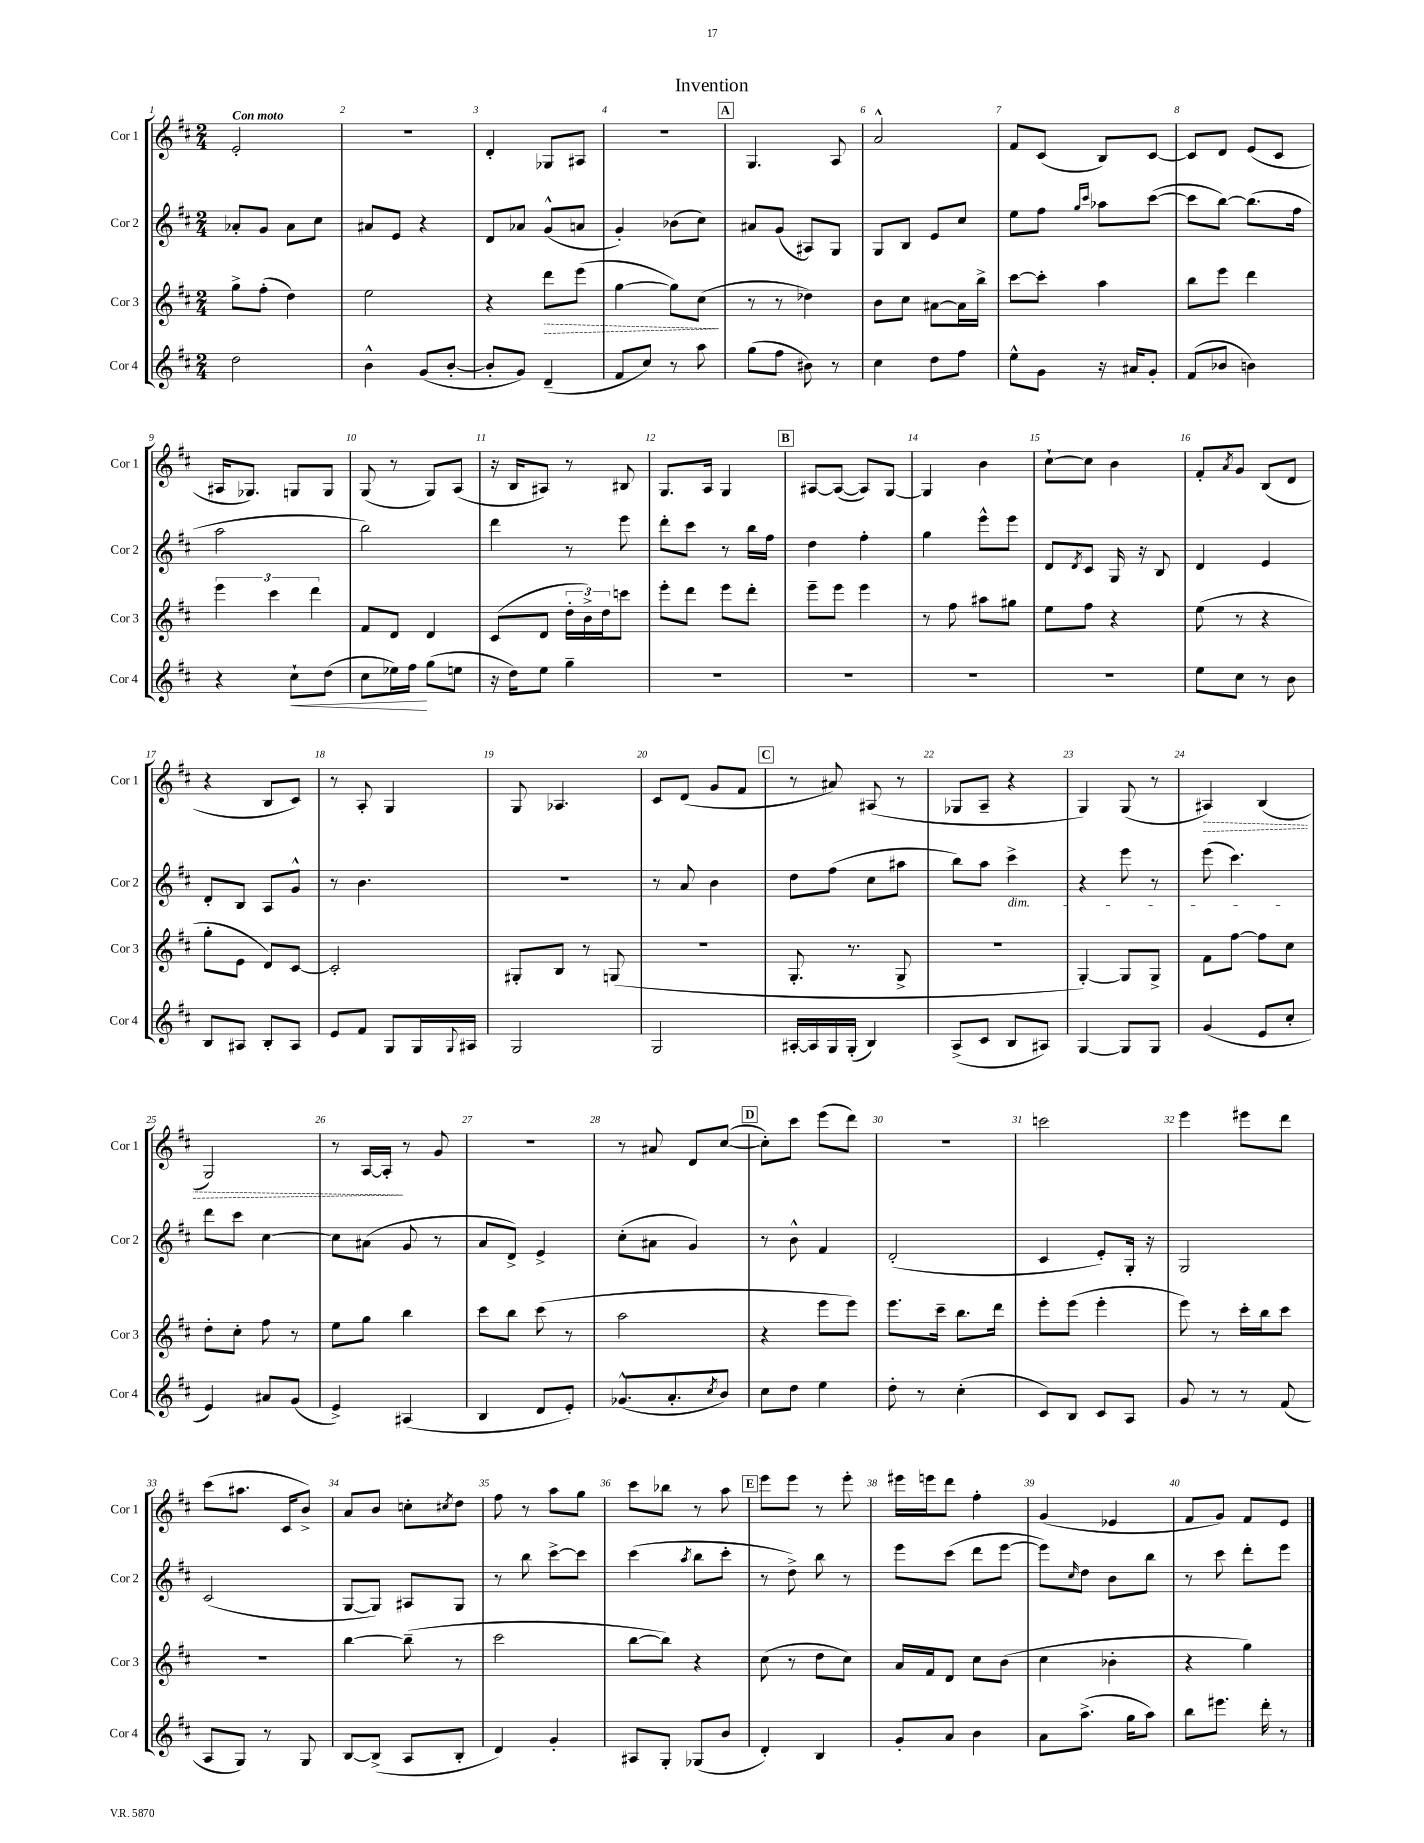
\header { title = "Invention" }
<<
\new StaffGroup <<
\new Staff = "s0" \with { instrumentName = "Cor 1" shortInstrumentName = "Cor 1" } {
    \clef treble \key d \major \numericTimeSignature \time 2/4 \tempo "Con moto"
    e'2-. |
    r2 |
    d'4-. ges8 ais8 |
    R2 |
    \mark \markup { \box "A" } g4. a8 |
    a'2-^ |
    fis'8 cis'8( b8) cis'8~ |
    cis'8 d'8 e'8( cis'8 |
    ais16 ges8.) g8 g8 |
    g8( r8 g8) a8( |
    r16 b16 ais8) r8 bis8 |
    g8. a16 g4 |
    \mark \markup { \box "B" } ais8~ ais8~( ais8) g8~ |
    g4 b'4 |
    cis''8~-! cis''8 b'4 |
    fis'8-. \acciaccatura { a'8 } g'8 b8( d'8 |
    r4 b8 cis'8) |
    r8 a8-. g4 |
    g8 aes4. |
    cis'8 d'8( g'8 fis'8 |
    \mark \markup { \box "C" } r8 ais'8) ais8( r8 |
    ges8 a8-- r4 |
    g4) g8( r8 |
    \once \override Hairpin.style = #'dashed-line ais4\>) b4( |
    g2) |
    r8 a16~ a16-.\! r8 g'8 |
    R2 |
    r8 ais'8 d'8 cis''8~( |
    \mark \markup { \box "D" } cis''8-.) cis'''8 e'''8( d'''8) |
    r2 |
    c'''2 |
    e'''4 eis'''8 d'''8 |
    cis'''8( ais''8. cis'16 b'8->) |
    a'8 b'8 c''8-. \acciaccatura { cis''8 } d''8 |
    fis''8 r8 a''8 g''8 |
    cis'''8 bes''8 r8 a''8 |
    \mark \markup { \box "E" } e'''8 e'''8 r8 e'''8-. |
    eis'''16 e'''16 d'''8 fis''4-. |
    g'4( ees'4 |
    fis'8 g'8) fis'8 e'8 \bar "|." |
}
\new Staff = "s1" \with { instrumentName = "Cor 2" shortInstrumentName = "Cor 2" } {
    \clef treble \key d \major \numericTimeSignature \time 2/4
    aes'8-. g'8 aes'8 cis''8 |
    ais'8 e'8 r4 |
    d'8 aes'8 g'8-^( a'8 |
    g'4-.) bes'8( cis''8) |
    \mark \markup { \box "A" } ais'8 g'8( ais8) g8 |
    g8 b8 e'8 cis''8 |
    e''8 fis''8 \grace { g''16 cis'''16 } aes''8 cis'''8~( |
    cis'''8 b''8~) b''8.( fis''16 |
    a''2 |
    b''2) |
    d'''4 r8 e'''8 |
    d'''8-. cis'''8 r8 b''16 fis''16 |
    \mark \markup { \box "B" } d''4 fis''4-. |
    g''4 e'''8-^ e'''8 |
    d'8 \acciaccatura { d'8 } cis'8 g16 r16 b8 |
    d'4 e'4 |
    d'8-. b8 a8 g'8-^ |
    r8 b'4. |
    R2 |
    r8 a'8 b'4 |
    \mark \markup { \box "C" } d''8 fis''8( cis''8 ais''8 |
    b''8) a''8 cis'''4->\dim |
    r4 e'''8 r8 |
    e'''8( cis'''4.\!) |
    d'''8 cis'''8 cis''4~ |
    cis''8 ais'8( g'8 r8 |
    a'8 d'8->) e'4-> |
    cis''8-.( ais'8 g'4) |
    \mark \markup { \box "D" } r8 b'8-^ fis'4 |
    d'2-.( |
    cis'4 e'8-.) g16-. r16 |
    g2 |
    cis'2( |
    g8~ g8) ais8 g8 |
    r8 b''8 cis'''8~-> cis'''8 |
    cis'''4( \acciaccatura { a''8 } b''8 cis'''8-. |
    \mark \markup { \box "E" } r8 d''8->) b''8 r8 |
    e'''8 cis'''8( d'''8 e'''8~ |
    e'''8) \grace { cis''16 } d''8 b'8 b''8 |
    r8 cis'''8 d'''8-. e'''8 \bar "|." |
}
\new Staff = "s2" \with { instrumentName = "Cor 3" shortInstrumentName = "Cor 3" } {
    \clef treble \key d \major \numericTimeSignature \time 2/4
    g''8-> fis''8-.( d''4) |
    e''2 |
    r4 \once \override Hairpin.style = #'dashed-line d'''8\> e'''8( |
    g''4~ g''8) cis''8\!( |
    \mark \markup { \box "A" } r8 r8 des''4) |
    b'8 cis''8 ais'8~ ais'16 b''16-> |
    cis'''8~ cis'''8-. a''4 |
    b''8 e'''8 d'''4 |
    \tuplet 3/2 { e'''4 cis'''4 d'''4 } |
    fis'8 d'8 d'4 |
    cis'8( d'8 \tuplet 3/2 { d''16-. b'16->) d''16 } c'''8 |
    e'''8-. d'''8 e'''8 d'''8-. |
    \mark \markup { \box "B" } e'''8-- e'''8 e'''4 |
    r8 fis''8 ais''8 gis''8 |
    e''8 fis''8 r4 |
    e''8( r8 r4 |
    g''8-. e'8 d'8) cis'8~ |
    cis'2-. |
    gis8-. b8 r8 g8( |
    r2 |
    \mark \markup { \box "C" } g8.-. r8. g8-> |
    R2 |
    g4~-.) g8 g8-> |
    fis'8 fis''8~ fis''8 cis''8 |
    d''8-. cis''8-. fis''8 r8 |
    e''8 g''8 b''4 |
    cis'''8 b''8 cis'''8( r8 |
    a''2 |
    \mark \markup { \box "D" } r4 e'''8 e'''8) |
    e'''8. cis'''16-- b''8. d'''16 |
    e'''8-. e'''8( e'''4-. |
    e'''8) r8 cis'''16-. b''16 cis'''8 |
    r2 |
    b''4~ b''8--( r8 |
    cis'''2 |
    b''8~ b''8) r4 |
    \mark \markup { \box "E" } cis''8( r8 d''8 cis''8) |
    a'16 fis'16 d'8 cis''8 b'8( |
    cis''4 bes'4-. |
    r4 g''4) \bar "|." |
}
\new Staff = "s3" \with { instrumentName = "Cor 4" shortInstrumentName = "Cor 4" } {
    \clef treble \key d \major \numericTimeSignature \time 2/4
    d''2 |
    b'4-^ g'8( b'8~-. |
    b'8-. g'8) d'4--( |
    fis'8 cis''8) r8 a''8 |
    \mark \markup { \box "A" } g''8( fis''8 bis'8) r8 |
    cis''4 d''8 fis''8 |
    e''8-^ g'8 r16 ais'16 g'8-. |
    fis'8( bes'8 b'4) |
    r4 cis''8-!\< d''8( |
    cis''8 ees''16) fis''16\! g''8( e''8 |
    r16 d''16) e''8 g''4-- |
    R2 |
    \mark \markup { \box "B" } R2 |
    R2 |
    R2 |
    e''8 cis''8 r8 b'8 |
    b8 ais8 b8-. ais8 |
    e'8 fis'8 g8 g16 \appoggiatura { g8 } ais16 |
    g2 |
    g2 |
    \mark \markup { \box "C" } ais16~-. ais16 g16 g16-.( b4) |
    a8->( cis'8 b8 ais8) |
    g4~ g8 g8 |
    g'4( e'8 cis''8-. |
    e'4) ais'8 g'8( |
    e'4->) ais4( |
    b4 d'8 e'8-.) |
    ges'8.-^( a'8.-. \acciaccatura { cis''8 } b'8) |
    \mark \markup { \box "D" } cis''8 d''8 e''4 |
    d''8-. r8 cis''4-.( |
    cis'8) b8 cis'8 a8 |
    g'8 r8 r8 fis'8( |
    a8 g8) r8 g8 |
    b8~ b8->( a8 b8-. |
    d'4) g'4-. |
    ais8 g8-. ges8( b'8 |
    \mark \markup { \box "E" } d'4-.) b4 |
    g'8-. a'8 b'4 |
    a'8 a''8.->( g''16 a''8) |
    b''8 eis'''8. d'''16-. r8 \bar "|." |
}
>>
>>
\layout { \context { \Score \override BarNumber.break-visibility = ##(#f #t #t) barNumberVisibility = #all-bar-numbers-visible } }
